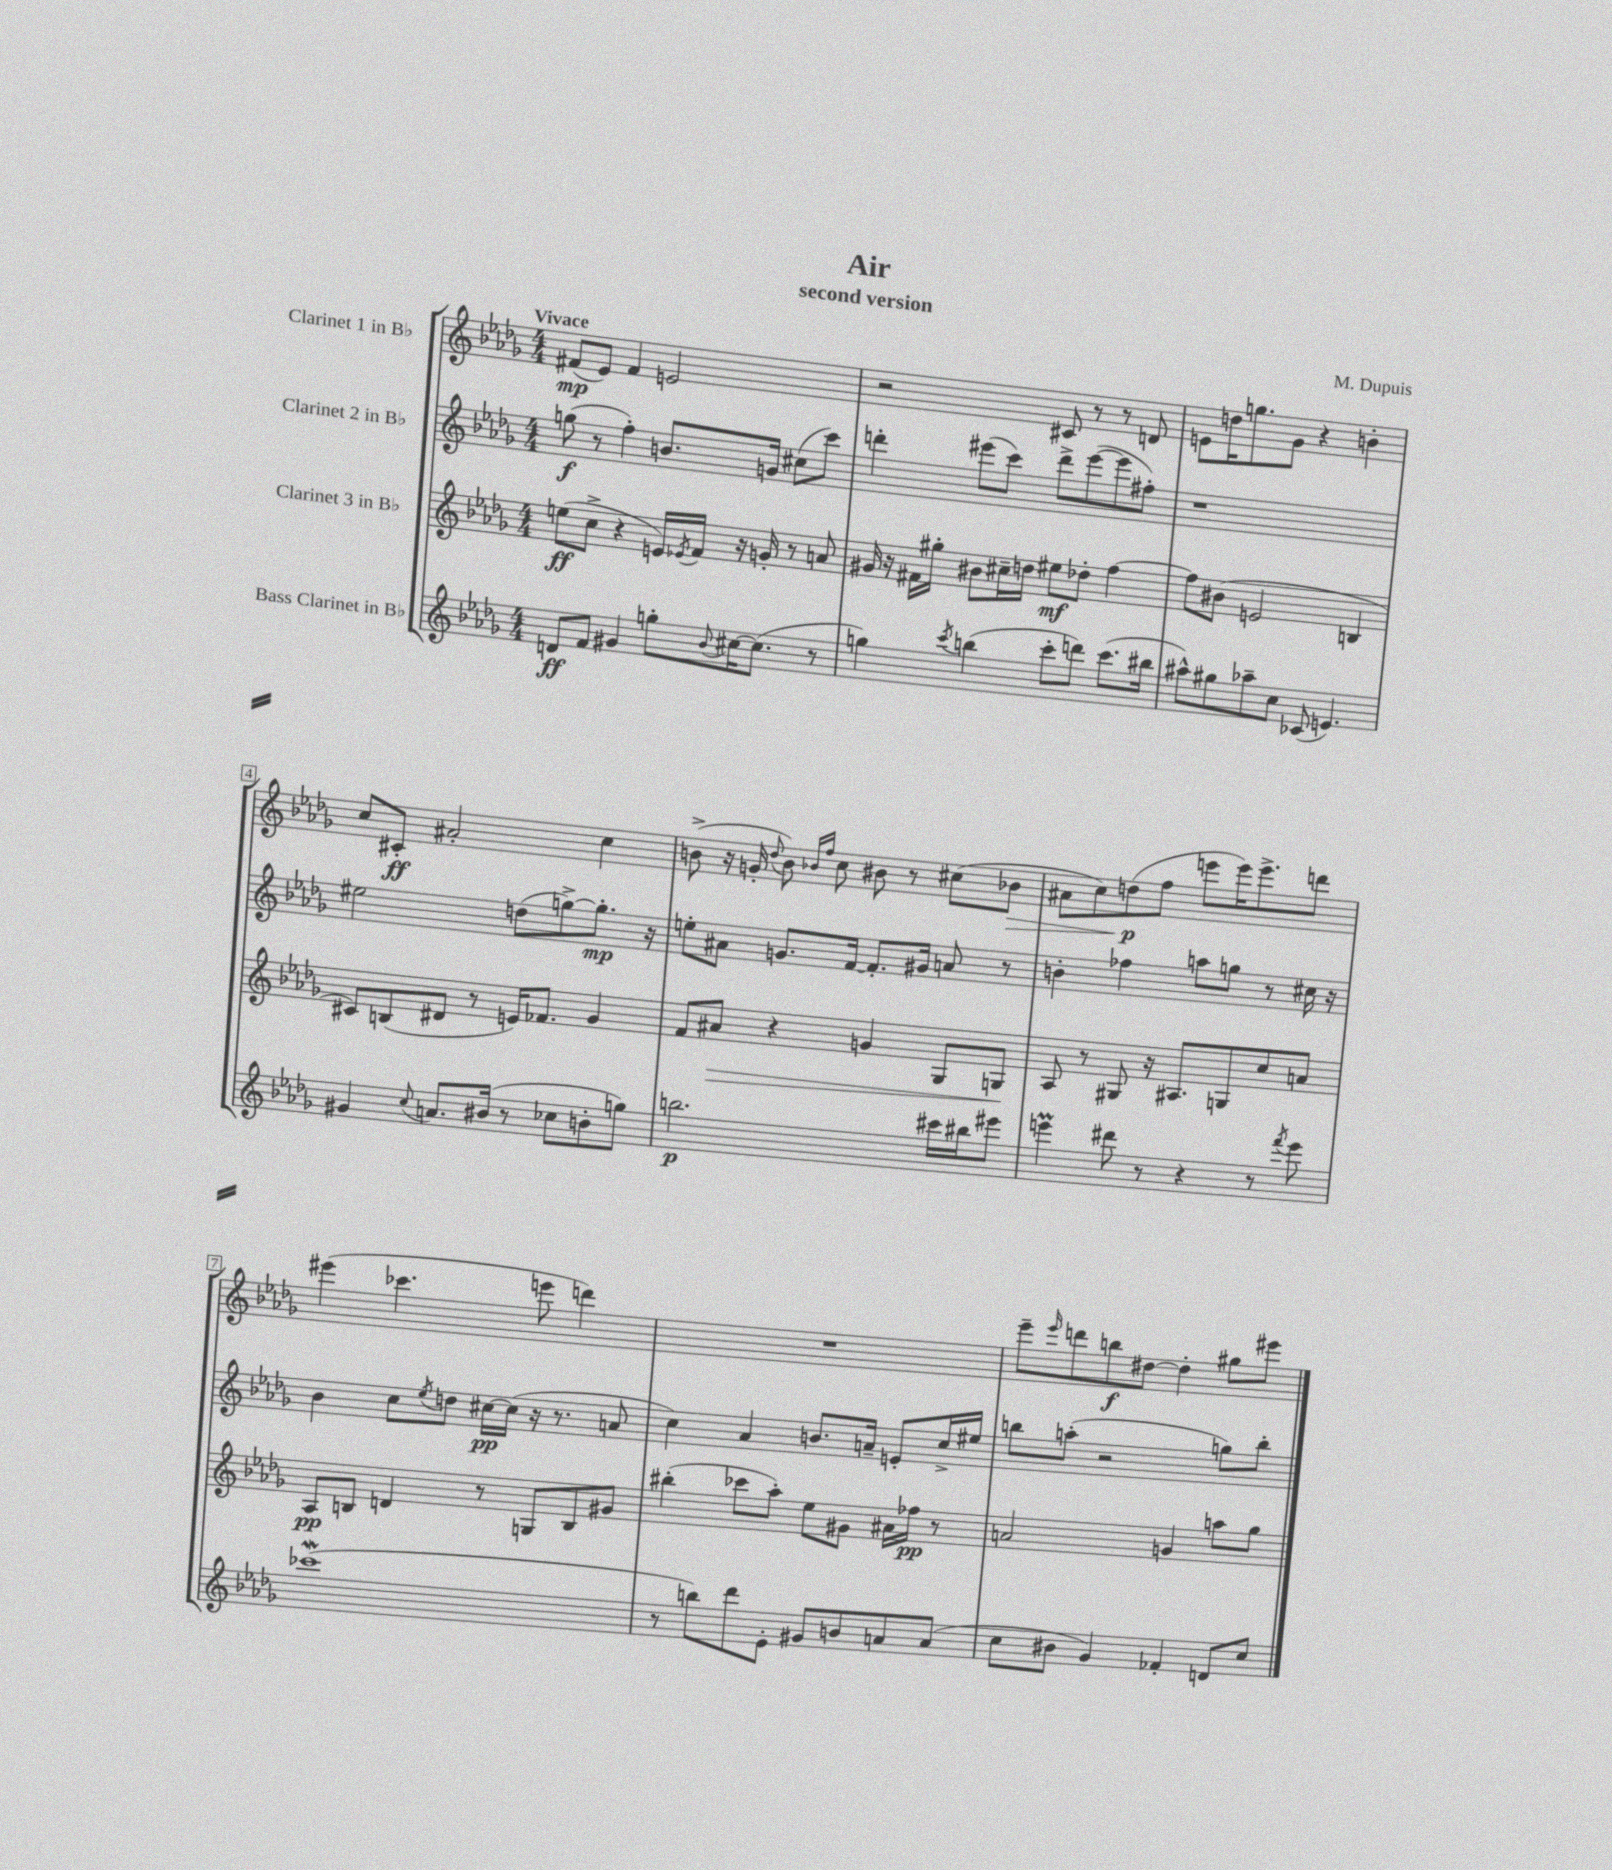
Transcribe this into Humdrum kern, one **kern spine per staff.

**kern	**kern	**kern	**kern
*staff4	*staff3	*staff2	*staff1
*clefG2	*clefG2	*clefG2	*clefG2
*k[b-e-a-d-g-]	*k[b-e-a-d-g-]	*k[b-e-a-d-g-]	*k[b-e-a-d-g-]
*M4/4	*M4/4	*M4/4	*M4/4
8d/L	(8ee\L	(8gg\	(8f#/L
8f/J	8cc^\J	8r	8e-/J)
4g#/	4r	4ff'\)	4f#/
8gg'\L	16e/LL)	8.b/L	2e/
.	8qe-/	.	.
.	16f/JJ	.	.
8qqb-/	.	.	.
[16cc#\K	16r	.	.
(8.cc#\]J	16g'/	16g/Jk	.
.	8r	(8cc#\L	.
8r	8a/	8ccc\J)	.
=	=	=	=
4gg\)	16g#/	4ddd'\	2r
.	16r	.	.
.	16f#\LL	.	.
.	16gg#'\JJ	.	.
8qccc/	.	.	.
(4bb\	8b#\L	(8eee#\L	.
.	16cc#~\L	8ccc\J)	.
.	16dd\JJ	.	.
8ccc'\L	8ee#\L	8ddd^\L	8c#/
8ddd\J)	8dd-'\J	([8eee#\	8r
(8.ccc\L	[4ff\	8eee#\]	8r
.	.	8ff#'\J)	8d/
16bb#\Jk	.	.	.
=	=	=	=
8aa#^^\L)	8ff\]L	1r	8e\L
8gg#\	(8b#\J	.	16dd\K
.	.	.	8.gg\
8aa-~\	2e/	.	.
8cc\J	.	.	8g-\J
(8c-/	.	.	4r
4.e/)	.	.	.
.	4B/	.	4b'\
=	=	=	=
4g#/	8c#/L)	2ee#\	8cc/L
.	(8B/	.	8c#'/J
8qqcc/	.	.	.
8.a/L	8d#/J	.	2a#'/
.	8r	.	.
(16b#/Jk	.	.	.
8r	16e/LK)	(8dd\L	.
.	8.f-/J	.	.
8cc-\L	.	[8gg^\)	.
8b'\	4g-/	8.gg'\]J	4cc\
8gg\J)	.	.	.
.	.	16r	.
=	=	=	=
2.bb\	8f/L	8ee'\L	(8b^\
.	8a#/J	8a#\J	16r
.	.	.	16g'/
.	.	.	8qqdd-/
.	4r	8.g/L	8b\)
.	.	.	16qqb-/LL
.	.	.	16qqff/JJ
.	.	.	8cc\
.	.	[16f/Jk	.
.	4g/	8.f'/]L	8b#\
.	.	.	8r
.	.	16g#/Jk	.
16ccc#\LL	8G-/L	8a/	(8cc#\L
16bb#\J	.	.	.
8eee#\J	8G/J	8r	8b-\J
=	=	=	=
4eee\	8A-/	4b'\	8a#\L
.	8r	.	8cc\)
8ddd#\	8G#/	4ff-\	(8dd\
8r	16r	.	8ff\J
.	8.A#/L	.	.
4r	.	8aa\L	8eee\L
.	8G/	8gg\J	16eee\K)
.	.	.	8.eee^\
8r	8cc/	8r	.
8qfff/	.	.	.
8eee\	8a/J	16cc#\	8ddd\J
.	.	16r	.
=	=	=	=
(1ccc-	8A-/L	4b-\	(4eee#\
.	8B/J	.	.
.	4d/	8cc\L	4.ccc-\
.	.	8qee-/	.
.	.	8dd\J	.
.	8r	[16cc#\LL	.
.	.	(16cc#\]JJ	.
.	8G/L	16r	8eee\
.	.	8.r	.
.	8B/	.	4ddd\)
.	8g#/J	8a/	.
=	=	=	=
8r	(4bb#'\	4cc\)	1r
8bb\L)	.	.	.
8ddd-\	8ccc-\L	4a-/	.
8e-'\J	8aa-'\J)	.	.
8g#/L	8ee-\L	8.b/L	.
8b/	8g#\J	.	.
.	.	16a~/Jk	.
8a/	16a#\LL	8e'/L	.
.	16ff-\JJ	.	.
(8a/J	8r	16cc^/L	.
.	.	16ee#/JJ	.
=	=	=	=
8cc\L	2a/	8bb\L	8eee-~\L
.	.	.	16qqeee-/
8b#\J	.	(8aa'\J	8ddd\
4g-/)	.	2r	8bb\
.	.	.	[8dd#\J
4f-'/	4g/	.	4dd#'\]
8d/L	8aa\L	8gg\L)	8gg#\L
8cc/J	8gg-\J	8bb'\J	8eee#\J
==	==	==	==
*-	*-	*-	*-
